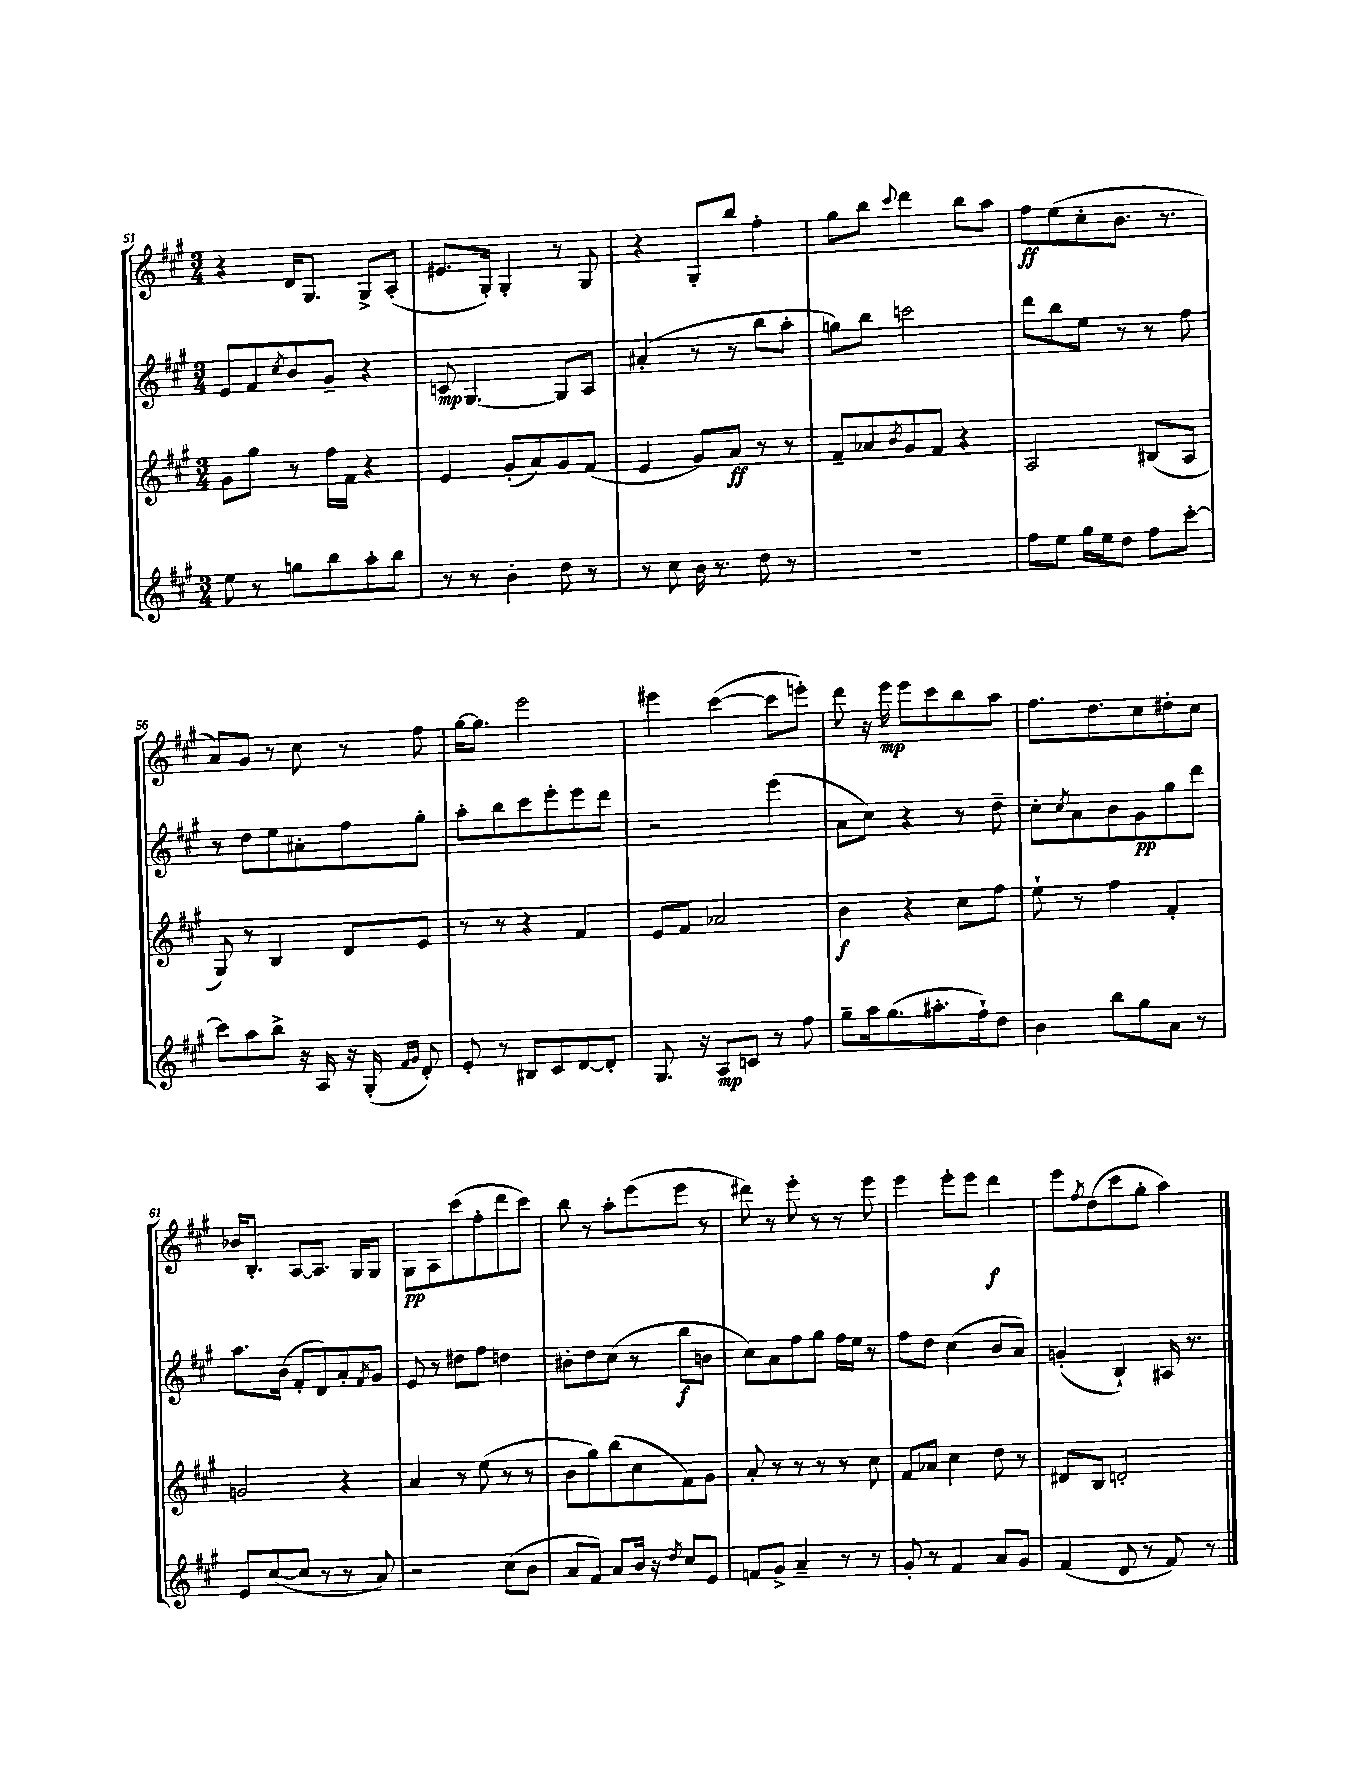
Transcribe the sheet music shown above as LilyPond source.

<<
\new StaffGroup <<
\new Staff = "s0" {
    \clef treble \key a \major \numericTimeSignature \time 3/4
    r4 d'16 gis8. gis8-> a8-.( |
    eis'8. gis16-.) gis4-. r8 gis8 |
    r4 gis8-. b''8 fis''4-. |
    gis''8 b''8 \appoggiatura { cis'''8 } d'''4 b''8 a''8 |
    fis''8\ff e''8( cis''8-. b'8. r8. |
    a'8) gis'8 r8 cis''8 r8 fis''8 |
    gis''16~ gis''8. e'''2 |
    eis'''4 cis'''4~( cis'''8 e'''8-.) |
    d'''8 r16 e'''16\mp e'''8 cis'''8 b''8 a''8 |
    fis''8. d''8. cis''8 dis''8-. cis''8 |
    bes'16 b8.-. a8~ a8. gis16 gis8 |
    gis8\pp a8 cis'''8( fis''8-. d'''8 cis'''8) |
    b''8 r8 a''8-. e'''8( e'''8 r8 |
    dis'''8) r8 e'''8-. r8 r8 e'''8 |
    e'''4 e'''8-. e'''8 d'''4\f |
    e'''8 \acciaccatura { fis''8 } d''8( cis'''8 gis''8-. a''4) \bar "|." |
}
\new Staff = "s1" {
    \clef treble \key a \major \numericTimeSignature \time 3/4
    e'8 fis'8 \acciaccatura { cis''8 } b'8 gis'8-- r4 |
    c'8\mp gis4.~ gis8 a8 |
    ais'4-.( r8 r8 b''8 a''8-. |
    g''8) b''8 c'''2 |
    d'''8 b''8 e''8 r8 r8 fis''8 |
    r8 d''8 e''8 ais'8-. fis''8 gis''8-. |
    a''8-. b''8 cis'''8 e'''8-. e'''8 d'''8 |
    r2 e'''4( |
    a'8 cis''8) r4 r8 d''8-- |
    cis''8-. \acciaccatura { cis''8 } a'8 b'8 gis'8\pp gis''8 d'''8 |
    a''8. b'16( fis'8-. d'8) a'8-. \acciaccatura { fis'8 } gis'8 |
    e'8 r8 dis''8 fis''8 d''4 |
    bis'8-. d''8 cis''8( r8 b''8\f b'8 |
    cis''8) a'8 fis''8 gis''8 fis''16 e''16 r8 |
    fis''8 d''8 cis''4( b'8 a'8) |
    g'4-.( b4-!) ais16 r8. \bar "|." |
}
\new Staff = "s2" {
    \clef treble \key a \major \numericTimeSignature \time 3/4
    gis'8 gis''8 r8 fis''16 fis'16 r4 |
    e'4 gis'8-.( a'8) gis'8 fis'8( |
    e'4 gis'8) a'8\ff r8 r8 |
    fis'8-- aes'8 \acciaccatura { b'8 } gis'8 fis'8 r4 |
    a2 bis8( a8 |
    gis8) r8 b4 d'8 e'8 |
    r8 r8 r4 fis'4 |
    e'8 fis'8 aes'2 |
    b'4\f r4 cis''8 fis''8 |
    e''8-! r8 fis''4 fis'4-. |
    g'2 r4 |
    a'4 r8 e''8( r8 r8 |
    b'8 gis''8) b''8( cis''8 fis'8) gis'8 |
    a'8-. r8 r8 r8 r8 cis''8 |
    fis'8 aes'8 cis''4 d''8 r8 |
    dis'8 b8 d'2-. \bar "|." |
}
\new Staff = "s3" {
    \clef treble \key a \major \numericTimeSignature \time 3/4
    e''8 r8 g''8 b''8 a''8-. b''8 |
    r8 r8 b'4-. d''8 r8 |
    r8 cis''8 b'16 r8. d''8 r8 |
    R2. |
    fis''8 e''8 gis''16 e''16 d''8 fis''8 cis'''8~-. |
    cis'''8 a''8 b''8-> r16 a16 r16 gis16-.( \grace { fis'16 gis'16 } d'8-.) |
    e'8-. r8 bis8 cis'8 d'8~ d'8-. |
    gis8. r16 a8\mp c'8 r8 fis''8 |
    gis''8-- a''16 gis''8.( ais''8.-. fis''16-!) d''8 |
    b'4 b''8 gis''8 a'8 r8 |
    e'8 cis''8~( cis''8 r8 r8 a'8) |
    r2 cis''8( b'8 |
    a'8 fis'8) a'8 b'16 r16 \acciaccatura { d''8 } cis''8 e'8 |
    f'8 gis'8-> a'4-- r8 r8 |
    gis'8-. r8 fis'4 a'8 gis'8 |
    fis'4( d'8 r8 fis'8) r8 \bar "|." |
}
>>
>>
\layout { \context { \Score currentBarNumber = #51 } }
